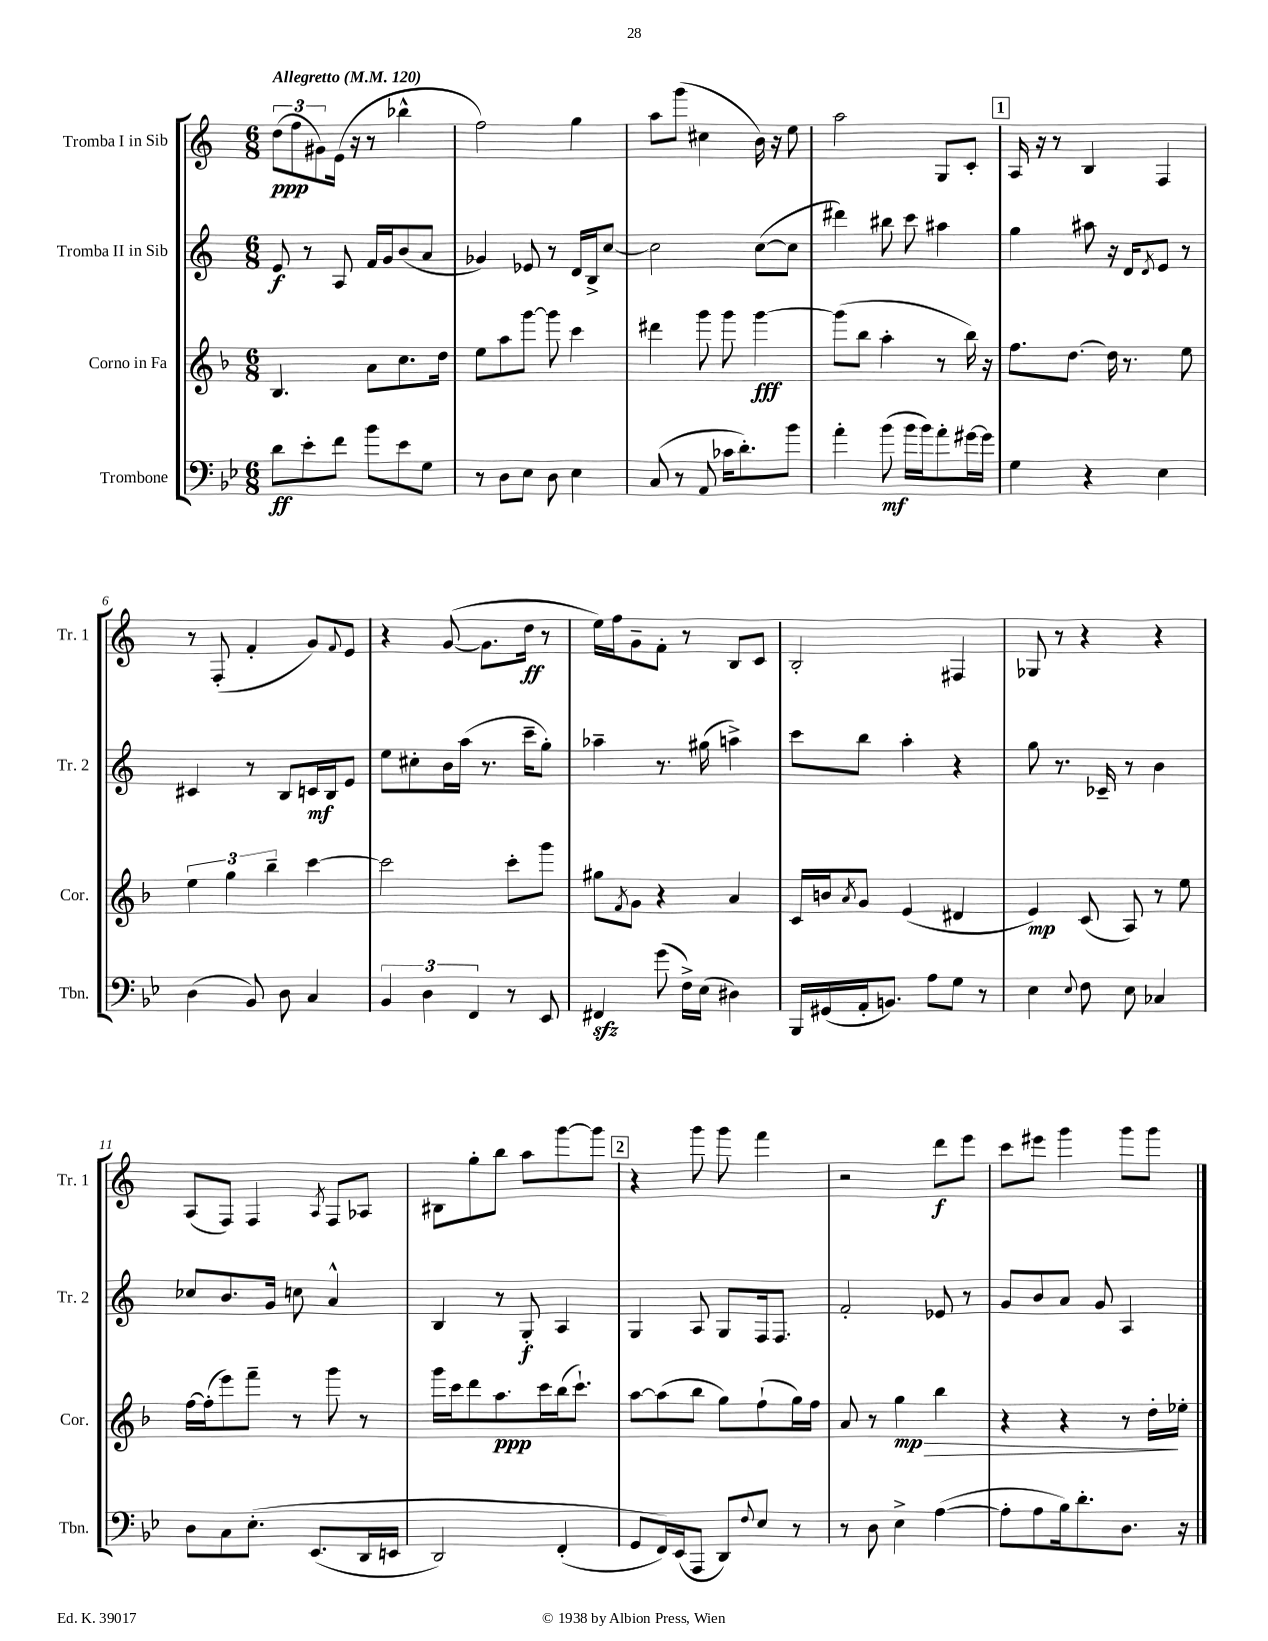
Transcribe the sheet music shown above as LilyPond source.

<<
\new StaffGroup <<
\new Staff = "s0" \with { instrumentName = "Tromba I in Sib" shortInstrumentName = "Tr. 1" } {
    \clef treble \key c \major \numericTimeSignature \time 6/8 \tempo "Allegretto" 4 = 120
    \tuplet 3/2 { d''8\ppp( f''8 gis'8) } e'16( r16 r8 bes''4-^ |
    f''2) g''4 |
    a''8 g'''8( cis''4 b'16) r16 e''8 |
    a''2 g8 c'8-. |
    \mark \markup { \box "1" } a16 r16 r8 b4 f4 |
    r8 f8-.( f'4-. g'8) \appoggiatura { f'8 } e'8 |
    r4 g'8~( g'8. d''16\ff r8 |
    e''16) f''16 g'8-- f'8-. r8 b8 c'8 |
    b2-. fis4 |
    ges8 r8 r4 r4 |
    a8( f8) f4 \acciaccatura { a8 } f8 aes8 |
    bis8 g''8-. b''8 a''8 g'''8~ g'''8 |
    \mark \markup { \box "2" } r4 g'''8 g'''8 f'''4 |
    r2 d'''8\f e'''8 |
    c'''8 eis'''8 g'''4 g'''8 g'''8 \bar "|." |
}
\new Staff = "s1" \with { instrumentName = "Tromba II in Sib" shortInstrumentName = "Tr. 2" } {
    \clef treble \key c \major \numericTimeSignature \time 6/8
    e'8\f r8 a8 f'16 g'16 b'8( a'8 |
    ges'4) ees'8 r8 d'16 b16-> c''8~ |
    c''2 c''8~( c''8 |
    dis'''4) bis''8 c'''8 ais''4 |
    \mark \markup { \box "1" } g''4 ais''8 r16 d'16 \acciaccatura { d'8 } e'8 r8 |
    cis'4 r8 b8 c'16\mf b16 e'8 |
    e''8 cis''8-. b'16 a''16( r8. c'''16-- g''8-.) |
    aes''4-- r8. gis''16( a''4->) |
    c'''8 b''8 a''4-. r4 |
    g''8 r8. ces'16-- r8 b'4 |
    ces''8 b'8. g'16 c''8 a'4-^ |
    b4 r8 g8-.\f a4 |
    \mark \markup { \box "2" } g4 a8 g8 f16 f8. |
    f'2-. ees'8 r8 |
    g'8 b'8 a'8 g'8 a4 \bar "|." |
}
\new Staff = "s2" \with { instrumentName = "Corno in Fa" shortInstrumentName = "Cor." } {
    \clef treble \key f \major \numericTimeSignature \time 6/8
    bes4. a'8 c''8. d''16 |
    e''8 a''8 g'''8~ g'''8 c'''4 |
    dis'''4 g'''8 g'''8 g'''4~\fff |
    g'''8( bes''8 a''4-. r8 bes''16) r16 |
    \mark \markup { \box "1" } f''8. d''8.~ d''16 r8. e''8 |
    \tuplet 3/2 { e''4 g''4 bes''4-- } c'''4~ |
    c'''2 c'''8-. g'''8 |
    gis''8 \acciaccatura { f'8 } g'8 r4 a'4 |
    c'16 b'16 \acciaccatura { a'8 } g'8 e'4( dis'4 |
    e'4\mp) c'8( a8) r8 e''8 |
    f''16~ f''16-.( e'''8) f'''8-- r8 g'''8 r8 |
    g'''16 c'''16 d'''8 a''8.\ppp c'''16 bes''16( c'''8.-!) |
    \mark \markup { \box "2" } a''8~ a''8( bes''8 g''8) f''8-!( g''16) f''16 |
    a'8 r8 g''4\mp\> bes''4 |
    r4 r4 r8 d''16-.\! ees''16-. \bar "|." |
}
\new Staff = "s3" \with { instrumentName = "Trombone" shortInstrumentName = "Tbn." } {
    \clef bass \key bes \major \numericTimeSignature \time 6/8
    d'8\ff ees'8-. f'8 bes'8 ees'8 g8 |
    r8 d8 ees8 d8 ees4 |
    c8( r8 a,8 ces'16 d'8.-.) bes'8 |
    a'4-. bes'8\mf( bes'16 bes'16) a'8-. gis'16~ gis'16 |
    \mark \markup { \box "1" } g4 r4 ees4 |
    d4( bes,8) d8 c4 |
    \tuplet 3/2 { bes,4 d4 f,4 } r8 ees,8 |
    fis,4\sfz g'8( f16->) ees16( dis4) |
    bes,,16 gis,16( a,16-. b,8.) a8 g8 r8 |
    ees4 \appoggiatura { ees8 } f8 ees8 ces4 |
    d8 c8 ees8.-.\( ees,8.( d,16 e,16 |
    d,2) f,4-.( |
    \mark \markup { \box "2" } g,8 f,16)\) ees,16( a,,8 d,8) \appoggiatura { f8 } ees8 r8 |
    r8 d8 ees4-> a4~( |
    a8-. a8 bes16) d'8.-. d8. r16 \bar "|." |
}
>>
>>
